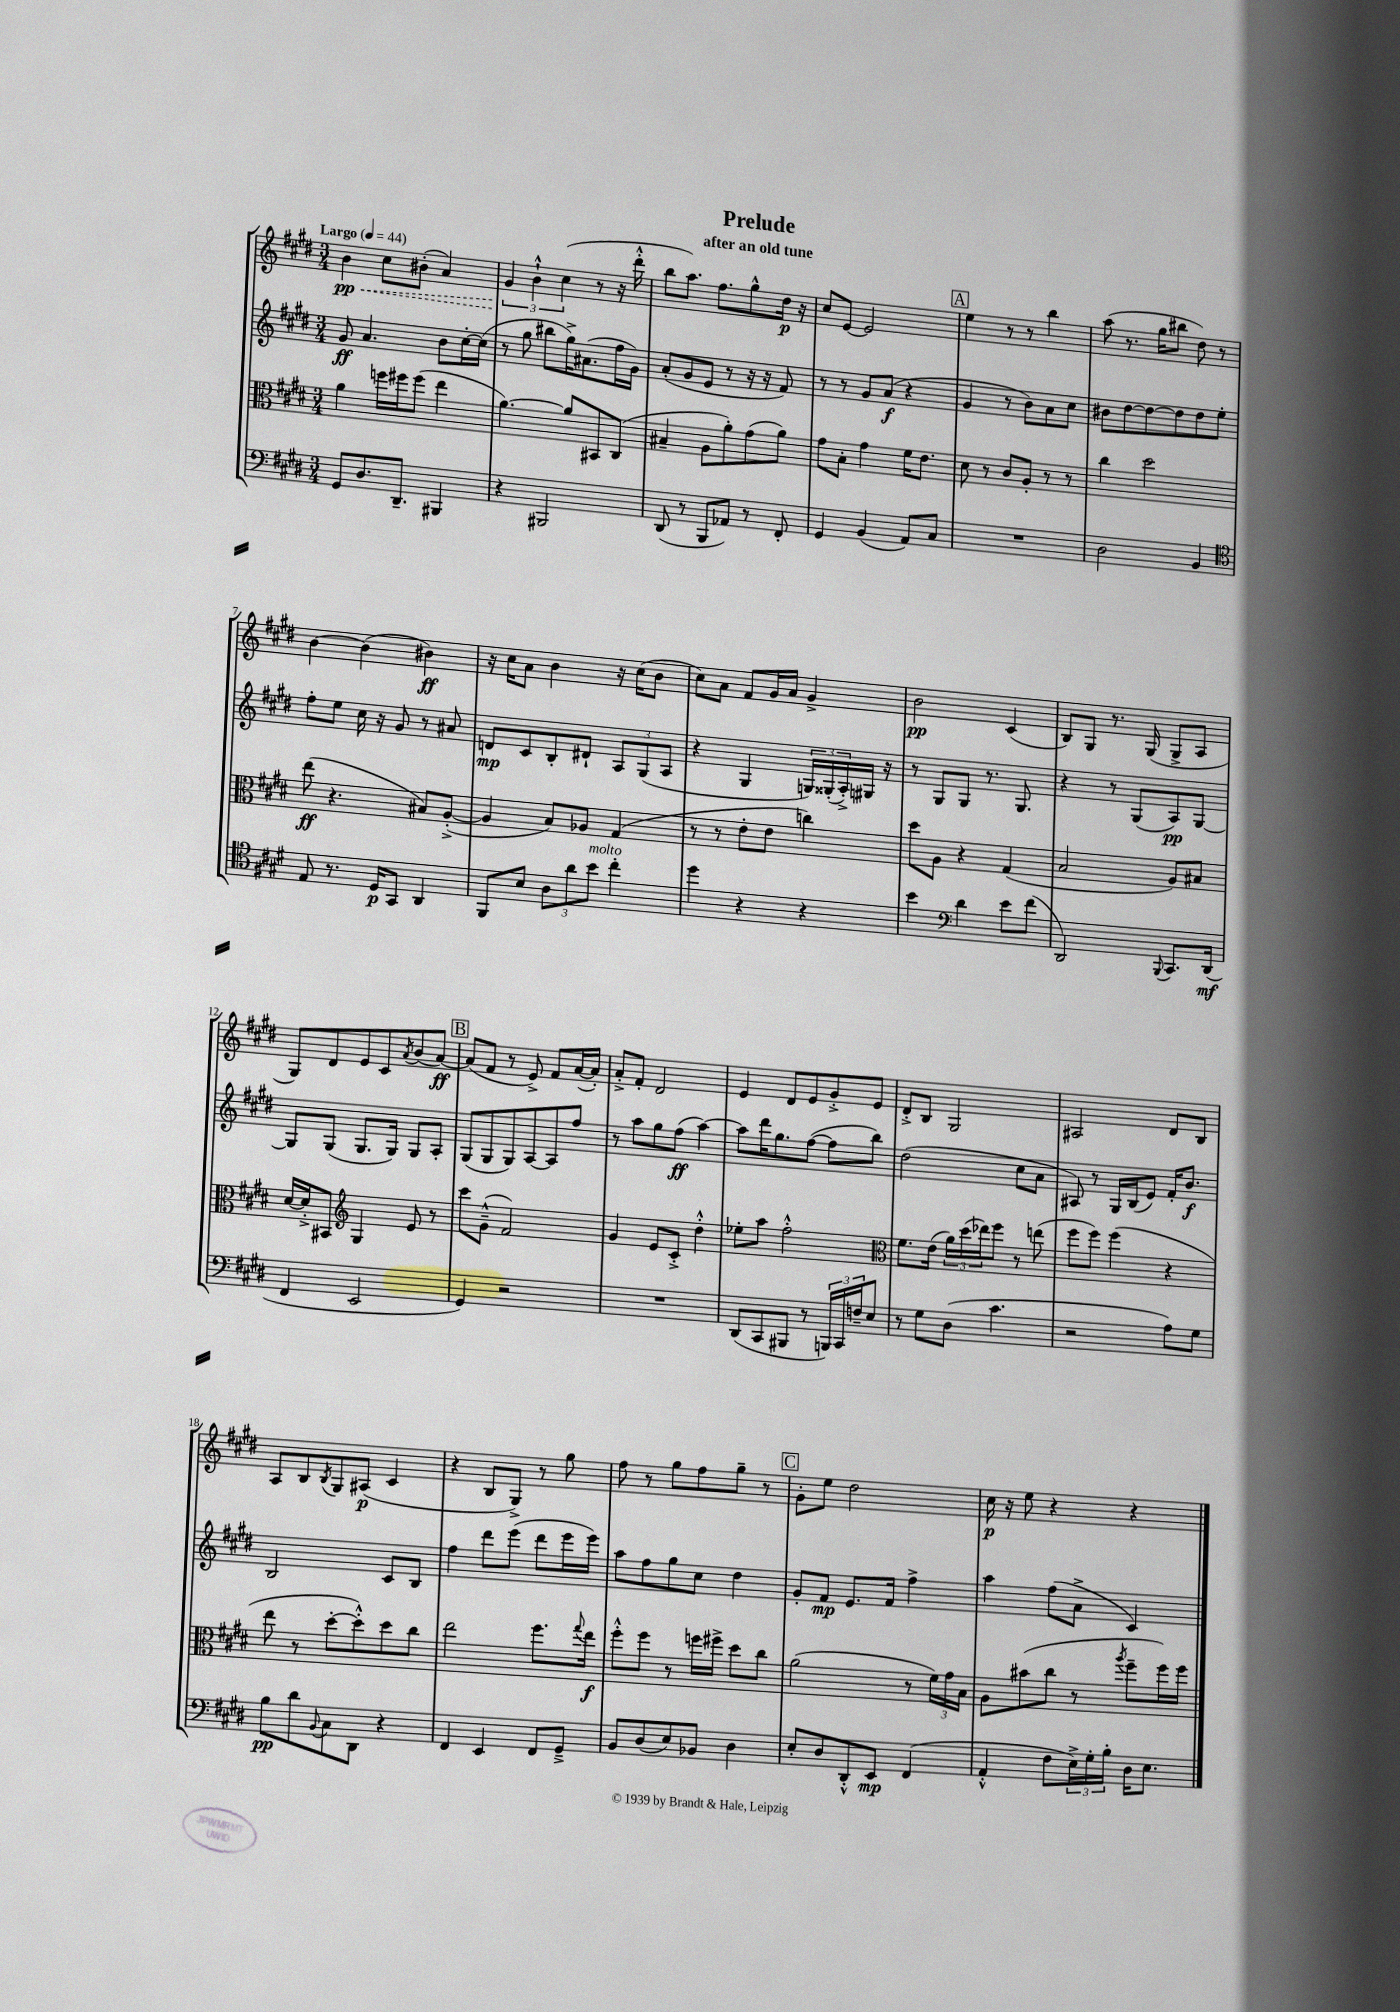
\header { title = "Prelude" subtitle = "after an old tune" }
<<
\new StaffGroup <<
\new Staff = "s0" {
    \clef treble \key e \major \numericTimeSignature \time 3/4 \tempo "Largo" 4 = 44
    \once \override Hairpin.style = #'dashed-line b'4\pp\< cis''8 bis'8-.( a'4) |
    \tuplet 3/2 { gis'4\! b'4-!-^ cis''4( } r8 r16 dis'''16-.-^ |
    b''8 a''8.) fis''8. gis''8-^ dis''16\p r16 |
    cis''8 e'8~ e'2 |
    \mark \markup { \box "A" } e''4 r8 r8 b''4 |
    a''8( r8. gis''16 bis''8 dis''8) r8 |
    b'4~ b'4( bis'4\ff) |
    r16 cis''16 a'8 b'4 r16 cis''16( b'8 |
    cis''8) a'8 fis'8 gis'16 a'16 gis'4-> |
    b'2\pp cis'4( |
    b8) gis8 r8. gis16( gis8-> a8 |
    gis8) dis'8 e'8 cis'8 \acciaccatura { a'8 } b'8( a'8~\ff) |
    \mark \markup { \box "B" } a'8( fis'8 r8 e'8->) fis'8 a'16~( a'16-.) |
    a'8-.-> fis'8-. dis'2 |
    e'4 dis'8 e'8 gis'8-.-> e'8 |
    dis'8-.-> b8 gis2 |
    ais2 dis'8 b8 |
    a8 b8 \acciaccatura { b8 } gis8 ais8\p( cis'4 |
    r4 b8 gis8->) r8 gis''8 |
    fis''8 r8 gis''8 fis''8 gis''8-- r8 |
    \mark \markup { \box "C" } gis'8-. e''8 dis''2 |
    cis''16\p r16 e''8 r4 r4 \bar "|." |
}
\new Staff = "s1" {
    \clef treble \key e \major \numericTimeSignature \time 3/4
    gis'8\ff a'4. b'8 cis''16~-. cis''16( |
    r8 gis''8 bis''8 gis''16->) ais'8.( fis''16 gis'16) |
    a'8-.( gis'8 e'8 r8 r16 r16 fis'8) |
    r8 r8 gis'8 a'8\f( r4 |
    \mark \markup { \box "A" } gis'4 r8 b'8) a'8 cis''8 |
    bis'8 dis''8~ dis''8~ dis''8 dis''8 e''8-. |
    fis''8-. e''8 cis''16 r16 gis'8 r8 ais'8 |
    d'8\mp cis'8 b8-. dis'8-! \tuplet 3/2 { a8 gis8( a8 } |
    r4 gis4 \tuplet 3/2 { g16) gisis16-.( a16-.->) } gis16 r16 |
    r8 gis8 gis8 r8. gis8. |
    r4 r8 gis8( a8\pp) gis8~ |
    gis8 gis8( gis8. gis16) gis8 a8-. |
    \mark \markup { \box "B" } gis8( gis8 gis8) a8~ a8 fis''8 |
    r8 a''8 gis''8 fis''8\ff( a''4~) |
    a''8 dis'''16 gis''8. fis''8~( fis''8 b''8) |
    dis''2( cis''8 a'8 |
    ais8) r8 gis16 b16( e'8) fis'16-. b'8.\f |
    b2 cis'8 b8 |
    fis''4 dis'''8 e'''8( dis'''8 e'''16 e'''16) |
    a''8 fis''8 gis''8 cis''8 dis''4 |
    \mark \markup { \box "C" } gis'8-. fis'8\mp e'8. fis'16 fis''4-> |
    a''4 fis''8( a'8-> cis'4) \bar "|." |
}
\new Staff = "s2" {
    \clef alto \key e \major \numericTimeSignature \time 3/4
    a'4 f''16 fis''16 fis''8( e''4 |
    a'4.~) a'8 bis,8 cis8( |
    bis4-- a8 a'8-.) gis'8( a'8) |
    gis'8 b8-. gis'4 fis'16 e'8. |
    \mark \markup { \box "A" } dis'8 r8 cis'8 a8-. r8 r8 |
    cis''4 dis''2 |
    e''8\ff( r4. bis8) a8~-.->( |
    a4 b8) aes8 gis4( |
    r8 r8 e'8-. e'8 c''4) |
    dis''8 a8 r4 gis4( |
    b2 a8) bis8 |
    dis'16~ dis'16-.-> bis,8 \clef treble gis4 e'8 r8 |
    \mark \markup { \box "B" } cis'''8 gis'8---^( fis'2) |
    gis'4 e'8 cis'8-.-> dis''4-.-^ |
    ees''8-. a''8 fis''2-.-^ |
    \clef alto fis'8. e'16( \tuplet 3/2 { a'16) dis''16( ees''16) } fis''8 r8 e''8( |
    fis''8 fis''8) fis''4( r4 |
    e''8 r8 dis''8~-. dis''8-.-^) dis''8 cis''8 |
    e''2 fis''8. \appoggiatura { gis''8 } e''16\f |
    fis''8-.-^ fis''8 r8 f''16 fis''16-> dis''8 cis''8 |
    \mark \markup { \box "C" } a'2( r8 \tuplet 3/2 { fis'16) gis'16 b16 } |
    a8 bis'8( cis''8 r8 \acciaccatura { a''8 } fis''8-- fis''16) fis''16 \bar "|." |
}
\new Staff = "s3" {
    \clef bass \key e \major \numericTimeSignature \time 3/4
    gis,8 dis8. dis,8.-- bis,,4 |
    r4 bis,,2 |
    dis,8( r8 b,,8 aes,8) r8 fis,8-. |
    gis,4 b,4( a,8) cis8 |
    \mark \markup { \box "A" } R2. |
    dis2 b,4 |
    \clef tenor e8 r8. dis16\p gis,8 a,4 |
    fis,8 b8 \tuplet 3/2 { a8 a'8 b'8^\markup { \italic "molto" } } cis''4-. |
    dis''4 r4 r4 |
    b'4 \clef bass dis'4 e'8 fis'8( |
    dis,2) \appoggiatura { b,,8 } cis,8. dis,16\mf( |
    fis,4 e,2 |
    \mark \markup { \box "B" } gis,4) r2 |
    R2. |
    dis,8( cis,8 bis,,8 r8 \tuplet 3/2 { b,,16) cis,16 f16-- } e8 |
    r8 gis8 dis8( cis'4. |
    r2 a8) gis8 |
    b8\pp dis'8 \appoggiatura { b,8 } cis8 dis,8 r4 |
    fis,4 e,4 fis,8 gis,8---> |
    b,8 dis8( e8) bes,8 dis4 |
    \mark \markup { \box "C" } e8-. dis8 dis,8-.-^ e,8\mp fis,4( |
    a,4-.-^ fis8 \tuplet 3/2 { e16->) gis16-. b16-. } dis16 e8. \bar "|." |
}
>>
>>
